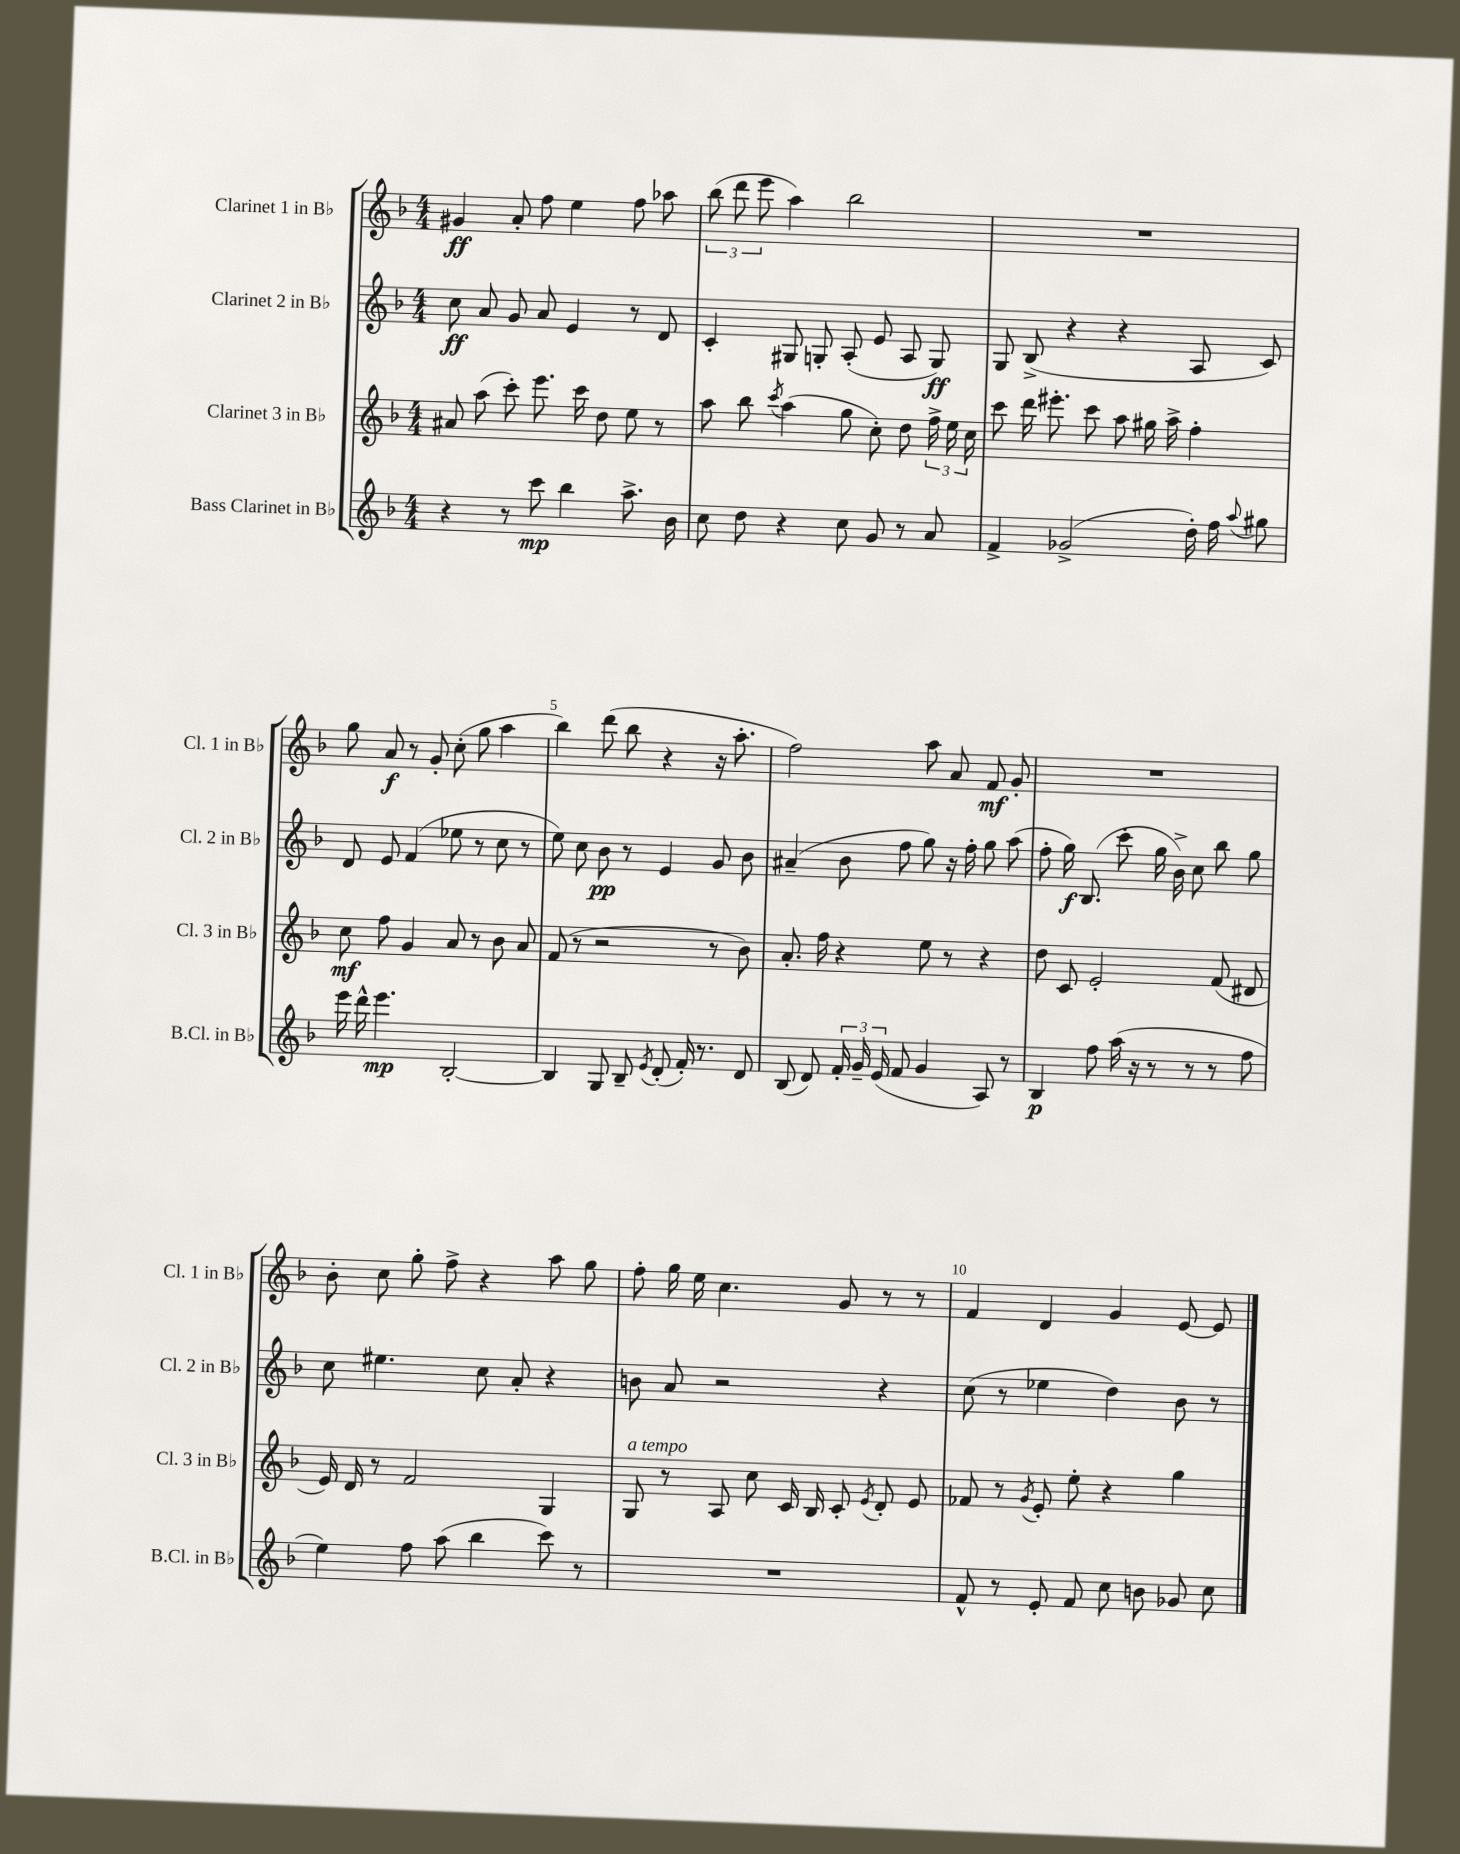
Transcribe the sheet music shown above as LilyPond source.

<<
\new StaffGroup <<
\new Staff = "s0" \with { instrumentName = "Clarinet 1 in Bb" shortInstrumentName = "Cl. 1 in Bb" } {
    \clef treble \key f \major \numericTimeSignature \time 4/4
    \autoBeamOff gis'4\ff a'8-. f''8 e''4 f''8 aes''8 |
    \tuplet 3/2 { bes''8( d'''8 e'''8 } a''4) bes''2 |
    R1 |
    g''8 a'8\f r8 g'8-. c''8-.( g''8 a''4 |
    bes''4) d'''8( bes''8 r4 r16 a''8.-. |
    f''2) a''8 a'8 f'8\mf g'8-. |
    R1 |
    bes'8-. c''8 g''8-. f''8-> r4 a''8 g''8 |
    f''8-. g''16 e''16 c''4. g'8 r8 r8 |
    f'4 d'4 g'4 e'8~ e'8 \bar "|." |
}
\new Staff = "s1" \with { instrumentName = "Clarinet 2 in Bb" shortInstrumentName = "Cl. 2 in Bb" } {
    \clef treble \key f \major \numericTimeSignature \time 4/4
    \autoBeamOff c''8\ff a'8 g'8 a'8 e'4 r8 d'8 |
    c'4-. gis8 g8-. a8-.( e'8 a8 g8\ff) |
    g8 bes8->( r4 r4 a8 c'8) |
    d'8 e'8 f'4( ees''8 r8 c''8 r8 |
    e''8) c''8 bes'8\pp r8 e'4 g'8 bes'8 |
    ais'4--( bes'8 f''8 g''8) r16 f''16-. g''8 a''8( |
    f''8-. g''16\f) bes8.( c'''8-. g''16 bes'16->) c''8 bes''8 g''8 |
    c''8 eis''4. c''8 a'8-. r4 |
    b'8 a'8 r2 r4 |
    c''8( r8 ees''4 d''4) bes'8 r8 \bar "|." |
}
\new Staff = "s2" \with { instrumentName = "Clarinet 3 in Bb" shortInstrumentName = "Cl. 3 in Bb" } {
    \clef treble \key f \major \numericTimeSignature \time 4/4
    \autoBeamOff ais'8 a''8( c'''8-.) e'''8. c'''16 d''8 e''8 r8 |
    a''8 bes''8 \acciaccatura { c'''8 } a''4( g''8 c''8-.) d''8 \tuplet 3/2 { f''16-> e''16 c''16 } |
    c'''8 d'''16 eis'''8.-. c'''8 a''8 gis''16 a''16-> f''4-. |
    c''8\mf f''8 g'4 a'8 r8 bes'8 a'8 |
    f'8( r8 r2 r8 bes'8) |
    a'8.-. f''16 r4 e''8 r8 r4 |
    d''8 c'8 e'2-. f'8( dis'8 |
    e'16) d'16 r8 f'2 g4 |
    g8^\markup { \italic "a tempo" } r8 a8 c''8 c'16 bes16 c'8-. \acciaccatura { e'8 } d'8-. e'8 |
    fes'8 r8 \acciaccatura { g'8 } e'8-. e''8-. r4 g''4 \bar "|." |
}
\new Staff = "s3" \with { instrumentName = "Bass Clarinet in Bb" shortInstrumentName = "B.Cl. in Bb" } {
    \clef treble \key f \major \numericTimeSignature \time 4/4
    \autoBeamOff r4 r8 c'''8\mp bes''4 a''8.-> bes'16 |
    c''8 d''8 r4 c''8 g'8 r8 a'8 |
    f'4-> ges'2->( d''16-.) f''16 \appoggiatura { a''8 } gis''8 |
    e'''16 d'''16-^ e'''4.\mp bes2~-. |
    bes4 g8 bes8-- \acciaccatura { e'8 } d'8-.( f'16-.) r8. d'8 |
    bes8( d'8) \tuplet 3/2 { f'16-. g'16-- e'16( } f'8 g'4 a8) r8 |
    bes4\p f''8 a''16( r16 r8 r8 r8 f''8 |
    e''4) f''8 a''8( bes''4 c'''8) r8 |
    R1 |
    f'8-^ r8 e'8-. f'8 c''8 b'8 ges'8 c''8 \bar "|." |
}
>>
>>
\layout { \context { \Score \override BarNumber.break-visibility = ##(#f #t #t) barNumberVisibility = #(every-nth-bar-number-visible 5) } }
